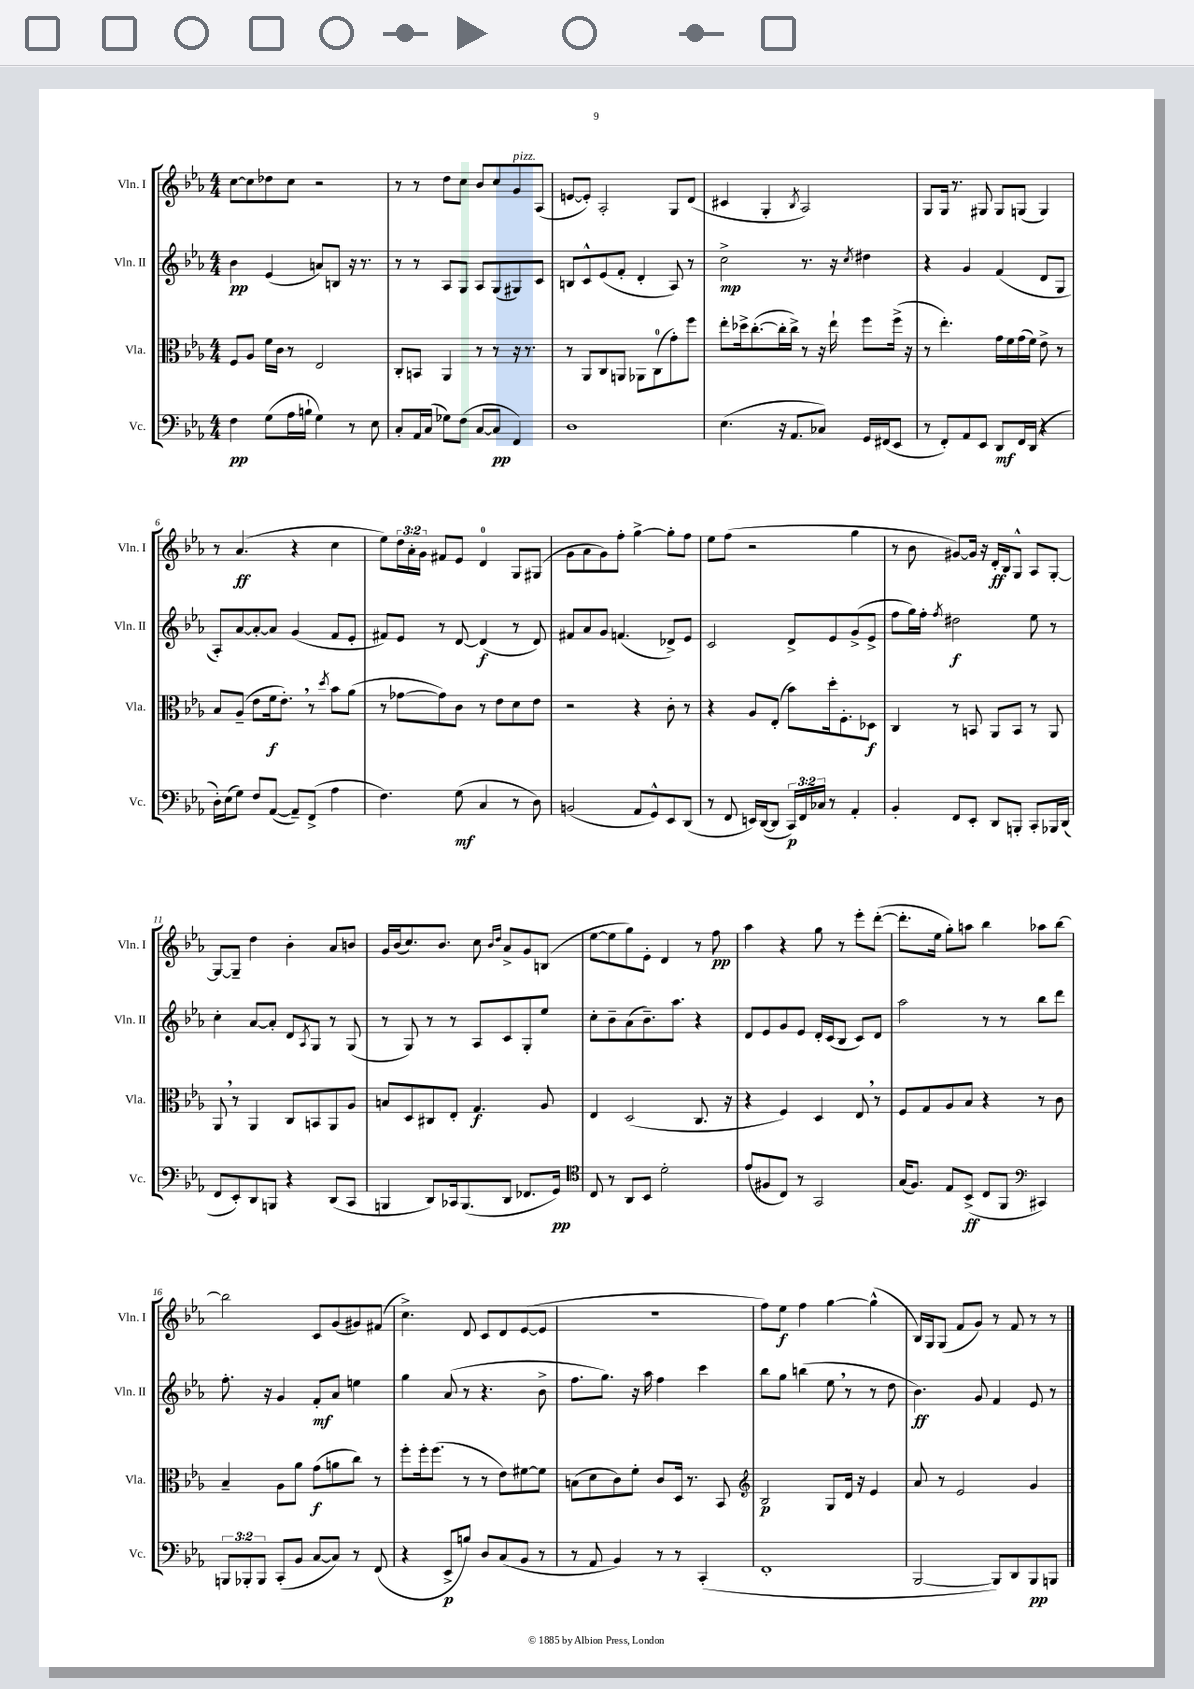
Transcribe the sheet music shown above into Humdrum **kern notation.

**kern	**dynam	**kern	**dynam	**kern	**dynam	**kern	**dynam
*part4	*part4	*part3	*part3	*part2	*part2	*part1	*part1
*staff4	*staff4	*staff3	*staff3	*staff2	*staff2	*staff1	*staff1
*I"Vc.	*	*I"Vla.	*	*I"Vln. II	*	*I"Vln. I	*
*I'Vc.	*	*I'Vla.	*	*I'Vln. II	*	*I'Vln. I	*
*clefF4	*	*clefC3	*	*clefG2	*	*clefG2	*
*k[b-e-a-]	*	*k[b-e-a-]	*	*k[b-e-a-]	*	*k[b-e-a-]	*
*M4/4	*	*M4/4	*	*M4/4	*	*M4/4	*
=1	=1	=1	=1	=1	=1	=1	=1
4F\	pp	8F/L	.	4b-\	pp	[8cc\L	.
.	.	8A-/J	.	.	.	8cc\]	.
(8G\L	.	16f\LL	.	(4e-/	.	8dd-X\	.
.	.	16c\JJ	.	.	.	.	.
16A-\L	.	8r	.	.	.	8cc\J	.
16Bn`\JJ	.	.	.	.	.	.	.
4G\)	.	2E-/	.	8an/L)	.	2r	.
.	.	.	.	8Bn/J	.	.	.
8r	.	.	.	16r	.	.	.
.	.	.	.	8.r	.	.	.
8E-\	.	.	.	.	.	.	.
=2	=2	=2	=2	=2	=2	=2	=2
8C'/L	.	8C'/L	.	8r	.	8r	.
16AA-/L	.	8BBn/J	.	8r	.	8r	.
(16C/JJ	.	.	.	.	.	.	.
8G-X\L)	.	4AA-/	.	8A-/L	.	8dd\L	.
(8F\J	.	.	.	8G/J	.	8cc\J	.
[8C/L	.	8r	.	8A-/L	.	8b-/L	.
8C/J]	pp	8r	.	(8G/	.	8cc/	.
!	!	!	!	!	!	!LO:TX:a:i:t=pizz.	!
4FF/)	.	16r	.	8G#X/)	.	8g/	.
.	.	8.r	.	.	.	.	.
.	.	.	.	8c/J	.	(8A-/J	.
=3	=3	=3	=3	=3	=3	=3	=3
1D	.	8r	.	8Bn/L	.	[8en/L	.
.	.	8AA-/L	.	8c^^/	.	8e'/J])	.
.	.	8C/	.	(8e-/	.	2A-'/	.
.	.	8AAn/J	.	8f'/J	.	.	.
.	.	8AA-X\L	.	4d'/	.	.	.
.	.	(8C\	.	.	.	.	.
.	.	8g'\)	.	8A-/)	.	8G/L	.
.	.	8ff\J	.	8r	.	(8d/J	.
=4	=4	=4	=4	=4	=4	=4	=4
(4.E-\	.	8ee-'\L	.	2cc^\	mp	4c#X/	.
.	.	16dd-X^\k	.	.	.	.	.
.	.	([8.cc'\	.	.	.	.	.
.	.	.	.	.	.	4G'/	.
16r	.	16cc'\L]	.	.	.	.	.
8.AA-/L	.	16cc^\JJ)	.	.	.	.	.
.	.	.	.	.	.	8qB-/	.
.	.	8r	.	8.r	.	2A-/)	.
8C-X/J)	.	16r	.	.	.	.	.
.	.	16ee-`\	.	16r	.	.	.
.	.	.	.	8qcc/	.	.	.
16GG/LL	.	8ff\L	.	4dd#X\	.	.	.
(16FF#X/J	.	.	.	.	.	.	.
8EE-/J	.	(16ff^\Jk	.	.	.	.	.
.	.	16r	.	.	.	.	.
=5	=5	=5	=5	=5	=5	=5	=5
8r	.	8r	.	4r	.	8G/L	.
8FF'/L)	.	4.ee-'\)	.	.	.	16G/Jk	.
.	.	.	.	.	.	8.r	.
8AA-/	.	.	.	4g/	.	.	.
8EE-/J	.	.	.	.	.	8G#X/	.
8DD/L	mf	16g\LL	.	(4f/	.	8G#/L	.
.	.	16f\	.	.	.	.	.
16FF/L	.	(16g\	.	.	.	(8Gn/J	.
(16DD/JJ	.	16f\JJ)	.	.	.	.	.
4r	.	8e-^\	.	8d/L	.	4G/)	.
.	.	8r	.	8G/J	.	.	.
!!LO:LB:g=z
=6	=6	=6	=6	=6	=6	=6	=6
16D'\LL)	.	8B-/L	.	8A-'/L)	.	8r	.
(16E-\J	.	.	.	.	.	.	.
8G\J)	.	(8A-~/J	.	[8a-/	.	(4.a-/	ff
8F/L	.	8e-\L	.	8a-'/_	.	.	.
([8AA-/J	.	16f\k	f	8a-/J]	.	.	.
.	.	8.e-',\J)	.	.	.	.	.
8AA-~/L])	.	.	.	(4g/	.	4r	.
(8FF^/J	.	8r	.	.	.	.	.
.	.	8qdd/	.	.	.	.	.
4A-\	.	8b-\L	.	8f/L	.	4cc\	.
.	.	(8a-\J	.	8e-'/J	.	.	.
=7	=7	=7	=7	=7	=7	=7	=7
4.F\)	.	8r	.	8f#X/L)	.	8ee-\L)	.
.	.	[8g-X\L	.	8e-/J	.	24dd\L	.
.	.	.	.	.	.	24a-'\	.
.	.	.	.	.	.	24g\JJ	.
.	.	8g-\])	.	8r	.	8f#X/L	.
(8G\	mf	8c\J	.	[8d/	.	8e-/J	.
4C/	.	8r	.	(4d/]	f	4d/	.
.	.	8e-\L	.	.	.	.	.
8r	.	8d\	.	8r	.	8G/L	.
8D\)	.	8e-\J	.	8d/)	.	(8G#X/J	.
=8	=8	=8	=8	=8	=8	=8	=8
(2BBn/	.	2r	.	8f#X/L	.	8g\L	.
.	.	.	.	8a-/	.	8a-\	.
.	.	.	.	8g/J	.	8g\)	.
.	.	.	.	(4.fn/	.	8ff'\J	.
8AA-/L	.	4r	.	.	.	[4gg^\	.
8GG^^/)	.	.	.	.	.	.	.
8EE-/	.	8c'\	.	8d-X^/L)	.	8gg'\L]	.
(8DD/J	.	8r	.	8e-/J	.	8ff\J	.
=9	=9	=9	=9	=9	=9	=9	=9
8r	.	4r	.	2c/	.	8ee-\L	.
8FF/	.	.	.	.	.	(8ff\J	.
16EEn/LL)	.	8A-/L	.	.	.	2r	.
([16DD/J	.	.	.	.	.	.	.
8DD/J]	.	(8E-'/J	.	.	.	.	.
24CC/LL)	p	8b-\L)	.	8d^/L	.	.	.
24FF/	.	.	.	.	.	.	.
24C-X/JJ	.	.	.	.	.	.	.
8r	.	16dd'\k	.	8e-/	.	.	.
.	.	8.F'\	.	.	.	.	.
4AA-'/	.	.	.	(8g^/	.	4gg\	.
.	.	8D-X\J	f	8e-^/J	.	.	.
=10	=10	=10	=10	=10	=10	=10	=10
4BB-'/	.	4C/	.	8ff\L	.	8r	.
.	.	.	.	16gg\L)	.	8b-\	.
.	.	.	.	16ff'\JJ	.	.	.
.	.	.	.	8qff/	.	.	.
8FF/L	.	8r	.	2dd#X\	f	[8g#X/L)	.
8EE-'/J	.	8BBn/	.	.	.	16g#/Jk]	.
.	.	.	.	.	.	16r	.
8DD/L	.	8AA-/L	.	.	.	16d'/LL	ff
.	.	.	.	.	.	16B-/J	.
8BBBn'/J	.	8BB/J	.	.	.	8G^^/J	.
8CC'/L	.	8r	.	8ee-\	.	8A-/L	.
16BBB-X/L	.	8AA-/	.	8r	.	[8G'/J	.
(16DD/JJ	.	.	.	.	.	.	.
!!LO:LB:g=z
=11	=11	=11	=11	=11	=11	=11	=11
8FF/L	.	8AA-,/	.	4cc'\	.	8G/L_	.
8EE-'/)	.	8r	.	.	.	8G~/J]	.
8DD/	.	4AA-/	.	[8a-/L	.	4dd\	.
8BBBn/J	.	.	.	8a-'/J]	.	.	.
4r	.	8C/L	.	8d/L	.	4b-'\	.
.	.	.	.	8qA-/	.	.	.
.	.	8BBn/	.	8G/J	.	.	.
(8DD/L	.	8AA-/	.	8r	.	8a-/L	.
8CC/J	.	8A-/J	.	(8G/	.	8bn/J	.
=12	=12	=12	=12	=12	=12	=12	=12
4BBBn/	.	8Bn/L	.	8r	.	16g/LL	.
.	.	.	.	.	.	(16b-/J	.
.	.	8D/	.	8G/)	.	8.cc/)	.
8DD/L)	.	8C#X/	.	8r	.	.	.
.	.	.	.	.	.	8.b-/J	.
16CC-X/k	.	8E-'/J	.	8r	.	.	.
(8.BBB/	.	.	.	.	.	.	.
.	.	4.G/	f	8A-/L	.	8cc\	.
.	.	.	.	.	.	16qqb-/LL	.
.	.	.	.	.	.	16qqdd/JJ	.
8DD/J	.	.	.	8c/	.	8a-^/L	.
8.FF-X/L	.	.	.	8G'/	.	8g/	.
.	.	8A-/	.	8ee-/J	.	(8Bn/J	.
16GG/Jk)	pp	.	.	.	.	.	.
=13	=13	=13	=13	=13	=13	=13	=13
*clefC4	*	*	*	*	*	*	*
8C/	.	4E-/	.	8cc'\L	.	[8ee-\L	.
8r	.	.	.	8b-~\	.	8ee-\]	.
8AA-/L	.	(2D/	.	(8a-\	.	8gg\)	.
8BB-/J	.	.	.	8.b-~\)	.	8e-'\J	.
2d'\	.	.	.	.	.	4d/	.
.	.	.	.	8.aa-\J	.	.	.
.	.	8.C/	.	4r	.	8r	.
.	.	.	.	.	.	8ff\	pp
.	.	16r	.	.	.	.	.
=14	=14	=14	=14	=14	=14	=14	=14
(8e-/L	.	4r	.	8d/L	.	4aa-\	.
8F#X/	.	.	.	8e-/	.	.	.
8C/J)	.	4F/)	.	8g/	.	4r	.
8r	.	.	.	8e-/J	.	.	.
2GG/	.	4D/	.	16d'/LL	.	8gg\	.
.	.	.	.	(16c/J	.	.	.
.	.	.	.	8B-/J	.	8r	.
.	.	8E-,/	.	8c/L)	.	8eee-'\L	.
.	.	8r	.	8d/J	.	([8ddd'\J	.
=15	=15	=15	=15	=15	=15	=15	=15
(16G/KL	.	8F/L	.	2aa-\	.	8.ddd'\L]	.
8.F/J)	.	.	.	.	.	.	.
.	.	8G/	.	.	.	.	.
.	.	.	.	.	.	16ee-\Jk	.
8E-/L	.	8A-/	.	.	.	8gg'\L)	.
(8BB-^/J	ff	8B-/J	.	.	.	8aan\J	.
8C/L	.	4r	.	8r	.	4bb-\	.
8FF/J	.	.	.	8r	.	.	.
*clefF4	*	*	*	*	*	*	*
4CC#X/)	.	8r	.	8bb-\L	.	8aa-X\L	.
.	.	8c\	.	8ddd\J	.	[8bb-\J	.
!!LO:LB:g=z
=16	=16	=16	=16	=16	=16	=16	=16
12BBBn/L	.	4B-~/	.	8.ff'\	.	2bb-\]	.
12BBB-X'/	.	.	.	.	.	.	.
12BBB-/J	.	.	.	.	.	.	.
.	.	.	.	16r	.	.	.
(8CC'/L	.	8A-\L	.	4g/	.	.	.
8BB-/J	.	8a-\J	.	.	.	.	.
[8C/L	.	(8g\L	f	8f'/L	mf	8c/L	.
8C/J])	.	8an\	.	8a-/J	.	(8g/	.
8r	.	8cc\J)	.	4een\	.	8g#X/)	.
(8FF/	.	8r	.	.	.	(8f#X/J	.
=17	=17	=17	=17	=17	=17	=17	=17
4r	.	8ff'\L	.	4gg\	.	4.cc^\)	.
.	.	16ff'\k	.	.	.	.	.
.	.	(8.ff\J	.	.	.	.	.
8EE-^/L	p	.	.	(8a-/	.	.	.
8Bn/J)	.	8r	.	8r	.	8d/	.
8D/L	.	8r	.	4.r	.	8c/L	.
(8C/	.	8e-\L)	.	.	.	8d/	.
8BB-/J	.	[8f#X\	.	.	.	([8e-/	.
8r	.	8f#\J]	.	8b-^\	.	8e-/J]	.
=18	=18	=18	=18	=18	=18	=18	=18
8r	.	(8Bn\L	.	8.ff\L	.	1r	.
8AA-/	.	8d\	.	.	.	.	.
.	.	.	.	8.gg\J)	.	.	.
4BB-/)	.	8c\)	.	.	.	.	.
.	.	8f'\J	.	16r	.	.	.
.	.	.	.	16aa-\	.	.	.
8r	.	8c/L	.	4ff\	.	.	.
8r	.	16D/Jk	.	.	.	.	.
.	.	8.r	.	.	.	.	.
(4CC'/	.	.	.	4ccc\	.	.	.
.	.	8BB-/	.	.	.	.	.
=19	=19	=19	=19	=19	=19	=19	=19
*	*	*clefG2	*	*	*	*	*
1FF'	.	2B-/	p	8bb-\L	.	8ff\L)	.
.	.	.	.	8gg\J	.	8ee-\J	f
.	.	.	.	(4bbn\	.	4ff\	.
.	.	8G/L	.	8ee-,\	.	[4gg\	.
.	.	16d/Jk	.	8r	.	.	.
.	.	16r	.	.	.	.	.
.	.	4e-/	.	8r	.	(4gg^^\]	.
.	.	.	.	8dd\	.	.	.
=20	=20	=20	=20	=20	=20	=20	=20
[2BBB-/	.	8a-/	.	4.b-\)	ff	16B-/LL)	.
.	.	.	.	.	.	16G/J	.
.	.	8r	.	.	.	(8G/J	.
.	.	2e-/	.	.	.	8f/L	.
.	.	.	.	8g/	.	8g/J)	.
8BBB-/L])	.	.	.	4f/	.	8r	.
8DD/	.	.	.	.	.	8f/	.
8BBB-/	pp	4g/	.	8e-/	.	8r	.
8BBBn/J	.	.	.	8r	.	8r	.
==	==	==	==	==	==	==	==
*-	*-	*-	*-	*-	*-	*-	*-
